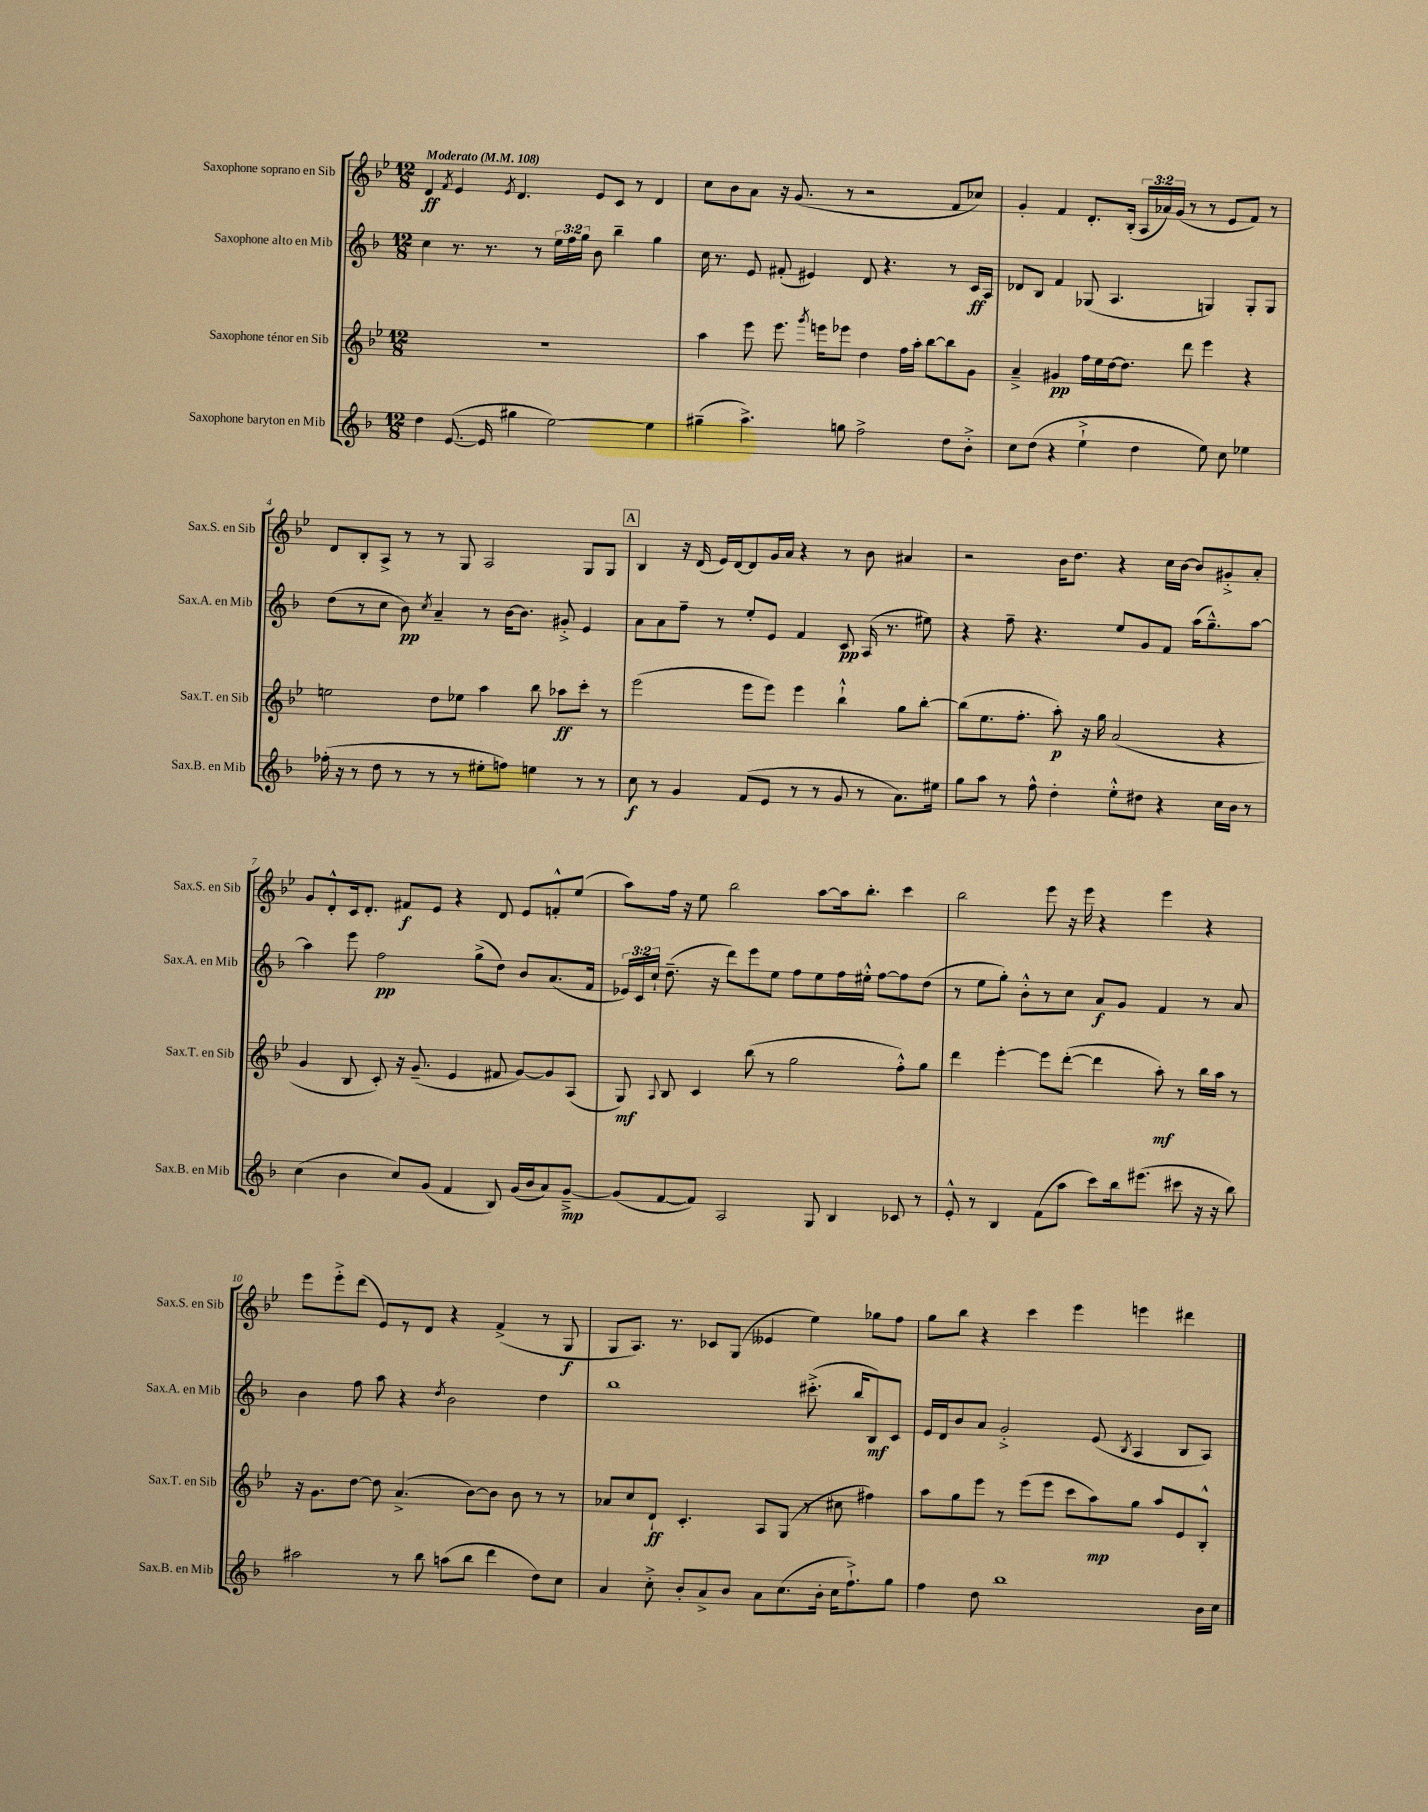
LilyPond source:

<<
\new StaffGroup <<
\new Staff = "s0" \with { instrumentName = "Saxophone soprano en Sib" shortInstrumentName = "Sax.S. en Sib" } {
    \clef treble \key bes \major \numericTimeSignature \time 12/8 \override Staff.TupletNumber.text = #tuplet-number::calc-fraction-text \tempo "Moderato" 4 = 108
    \autoBeamOff d'4\ff \acciaccatura { f'8 } ees'4 \acciaccatura { ees'8 } d'4. ees'8[ c'8] r8 d'4 |
    c''8[ bes'8 a'8] r16 g'8.( r8 r2 f'8[ ces''8]) |
    g'4-. f'4 d'8.[-. bes16]-.( \tuplet 3/2 { a16[ aes'16) g'16]( } r8 r8 ees'8[ f'8]) r8 |
    d'8[ bes8-. a8]-> r8 r8 g8 a2 g8[ g8] |
    \mark \markup { \box "A" } bes4 r16 d'16( ees'16[) d'16~ d'8 g'16 a'16] r4 r8 bes'8 ais'4 |
    r2 bes'16[ d''8.] r4 c''16[ bes'16]~ bes'8[ gis'8-.-> a'8]-. |
    g'8[ d'8-.-^ c'16 d'8.]-. fis'8[\f ees'8] r4 d'8 ees'8[ f'8-.-^ ees''8]( |
    a''8[) f''16] r16 ees''8 bes''2 a''8[~ a''16 bes''8.]-. c'''4 |
    bes''2 ees'''8 r16 ees'''16 r4 ees'''4 r4 |
    ees'''8[ ees'''8-.-> d'''8]( ees'8[) r8 d'8] r4 f'4->( r8 g8\f |
    g8[ a8.]) r8. ces'8[ g8]( eeses'4 ees''4) ges''8[ f''8] |
    g''8[ bes''8] r4 c'''4 ees'''4 e'''4 dis'''4 \bar "|." |
}
\new Staff = "s1" \with { instrumentName = "Saxophone alto en Mib" shortInstrumentName = "Sax.A. en Mib" } {
    \clef treble \key f \major \numericTimeSignature \time 12/8 \override Staff.TupletNumber.text = #tuplet-number::calc-fraction-text
    \autoBeamOff c''4 r8. r8. r8 \tuplet 3/2 { e''16[ f''16 g''16] } bes'8 bes''4-- g''4 |
    c''16 r8. e'8 fis'8-.( eis'4) d'8 r4. r8 c'16[\ff a16] |
    des'8[ bes8] f'4 ges8( a4. g4) g8[-. g8] |
    d''8[( r8 c''8] bes'8\pp) \acciaccatura { c''8 } a'4-- r8 bes'16[~ bes'8.] gis'8-.-> e'4 |
    \mark \markup { \box "A" } a'8[ a'8 f''8]-- r8 e''8[-. e'8] f'4 c'8\pp a16( r8. eis''8) |
    r4 f''8-- r4. e''8[ g'8 f'8] a''16[( g''8.---^) a''8]~ |
    a''4 e'''8 f''2\pp g''8[->( d''8]) bes'8[ a'8.( f'16] |
    \tuplet 3/2 { ees'16[) c'16 c''16]-! } d''8.--( r16 d'''8[) e'''8 e''8] f''8[ e''8 f''16 eis''16]-.-^ f''8[~ f''8 d''8]( |
    r8 e''8[ g''8]-.) bes'8[-.-^ r8 c''8] a'8[\f g'8] f'4 r8 a'8 |
    bes'4 f''8 a''8 r4 \acciaccatura { d''8 } bes'2 d''4 |
    bes''1 cis'''8.-.->( bes''16[ bes8\mf) c'8] |
    e'16[ d'16 bes'8 a'8] g'2-.-> e'8( \acciaccatura { bes8 } a4 bes8[ a8]) \bar "|." |
}
\new Staff = "s2" \with { instrumentName = "Saxophone ténor en Sib" shortInstrumentName = "Sax.T. en Sib" } {
    \clef treble \key bes \major \numericTimeSignature \time 12/8
    \autoBeamOff R1. |
    a''4 ees'''8 ees'''8. \acciaccatura { g'''8 } e'''16[ ees'''8] d''4 f''16[ a''16]-. bes''8[~ bes''8 g'8] |
    a'4---> gis'4\pp f''16[ ees''16 d''16~ d''8.] d'''8 ees'''4 r4 |
    e''2 d''8[ ees''8] a''4 bes''8 aes''8[\ff c'''8]-. r8 |
    \mark \markup { \box "A" } ees'''2( ees'''8[ ees'''8]) ees'''4 bes''4-!-^ g''8[ bes''8]~-. |
    bes''8[( ees''8. f''8.]-. a''8-.\p) r16 g''16 a'2( r4 |
    g'4 bes8 c'8-.) r16 g'8.--( ees'4 fis'8 g'8[~) g'8 a8]( |
    g8\mf) \appoggiatura { a8 } bes8 c'4 bes''8( r8 g''2 f''8[-.-^) g''8] |
    d'''4 ees'''4~-. ees'''8[ d'''8]~-.( d'''4 a''8-.\mf) r8 bes''16[ a''16] r8 |
    r16 g'8.[ d''8]~ d''8 a'4.->( bes'8[~) bes'8] bes'8 r8 r8 |
    aes'8[ c''8 d'8]-!\ff c'4.-. a8[ g8]( r8 cis''8 fis''4) |
    a''8[ g''8 ees'''8] r8 ees'''8[( ees'''8] c'''8[ a''8\mp) g''8] a''8[ ees'8 bes8]-.-^ \bar "|." |
}
\new Staff = "s3" \with { instrumentName = "Saxophone baryton en Mib" shortInstrumentName = "Sax.B. en Mib" } {
    \clef treble \key f \major \numericTimeSignature \time 12/8
    \autoBeamOff d''4 e'8.~( e'16 gis''4 e''2~) e''4 |
    gis''4--( a''4.->) g''8 f''2-> d''8[ bes'8]-.-> |
    c''8[ d''8]( r4 e''4-!-> d''4 e''8) c''8 ees''4 |
    fes''16-.( r16 r8 d''8 r8 r8 r8 eis''8[-. f''8]) e''4 r8 r8 |
    \mark \markup { \box "A" } c''8\f r8 g'4 f'8[( e'8] r8 r8 g'8 r8 a'8.[) eis''16] |
    g''8[ a''8] r8 f''8-^ d''4-. e''8[-.-^ dis''8] r4 c''16[ bes'16] r8 |
    c''4( bes'4 c''8[) g'8]( f'4 bes8) g'16[( bes'16 a'8) g'8]~--->\mp |
    g'8[( f'8~ f'8]) a2 g8 bes4 ces'8 r8 |
    e'8-.-^ r8 bes4 f'8[( a''8] c'''8[) bes''16 eis'''8.]( cis'''8 r16 r16 bes''8) |
    ais''2 r8 bes''8 a''8[( bes''8] d'''4 d''8[) c''8] |
    a'4 c''8-.-> bes'8[-. a'8-> bes'8] a'8[ c''8.( bes'16]-. c''16[ f''8.-!->) g''8] |
    f''4 d''8 bes''1 bes'16[ c''16] \bar "|." |
}
>>
>>
